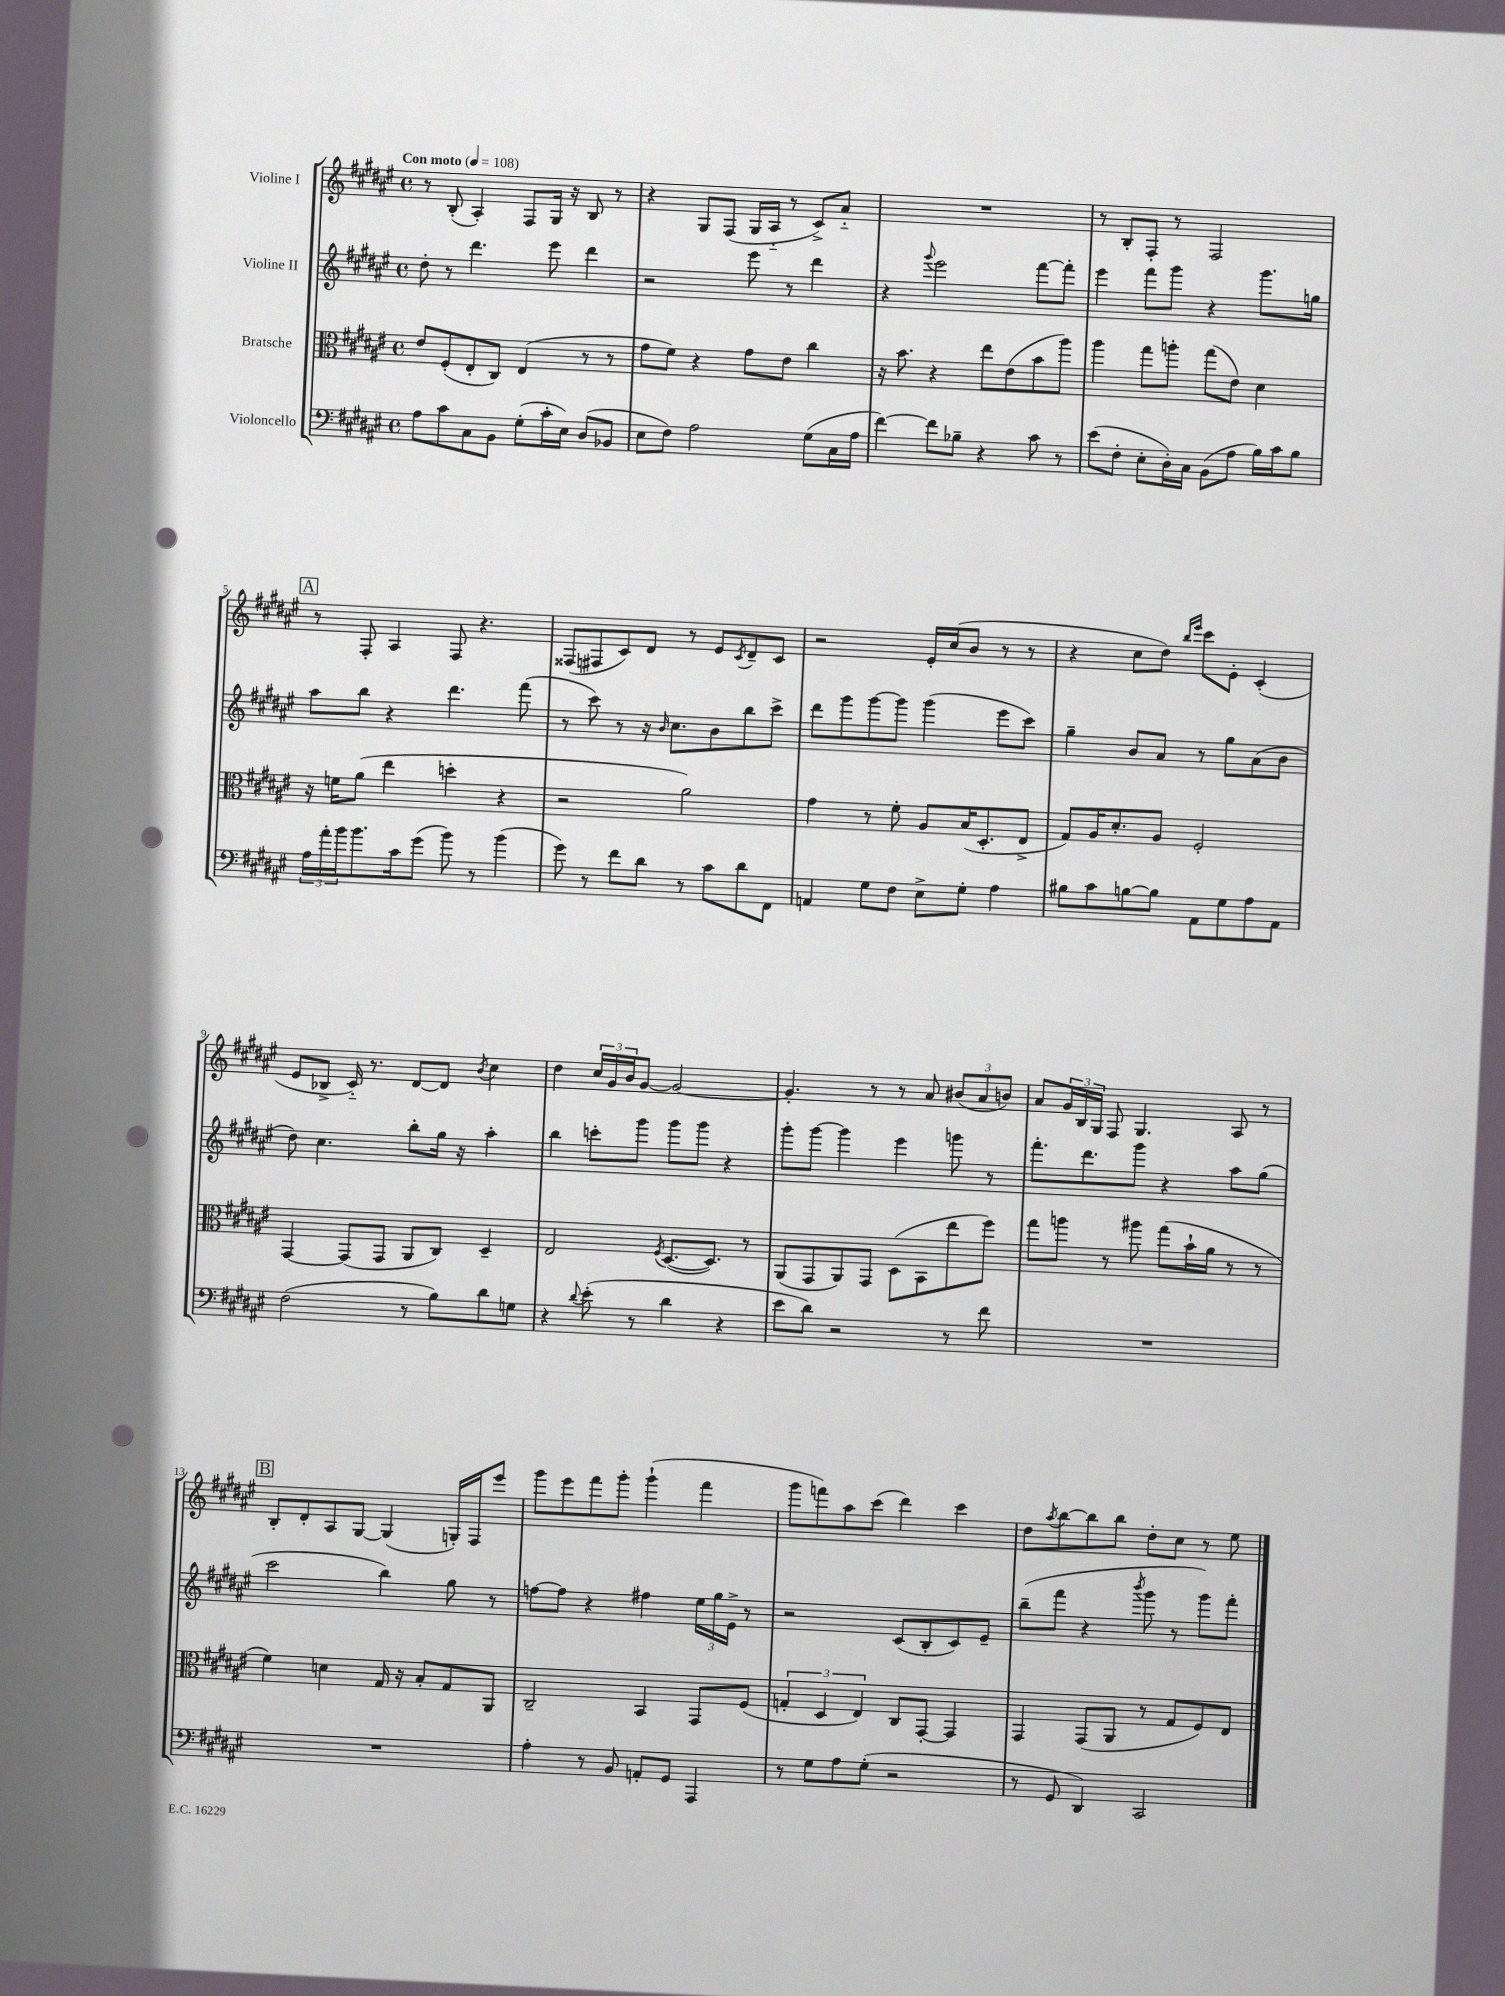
<<
\new StaffGroup <<
\new Staff = "s0" \with { instrumentName = "Violine I" } {
    \clef treble \key fis \major \defaultTimeSignature \time 4/4 \tempo "Con moto" 4 = 108
    r8 b8-.( ais4-.) fis8 gis16 r16 b8 r8 |
    r4 gis8 fis8( gis16 ais16-_ r8 cis'8->) ais'8-_ |
    R1 |
    r8 b8-. fis8-. r8 fis2 |
    \mark \markup { \box "A" } r8 fis8-. ais4 fis8 r4. |
    fisis8( fis8 cis'8) dis'8 r8 eis'8 \acciaccatura { cis'8 } dis'8-- cis'8 |
    r2 eis'16-. cis''16( b'8 r8 r8 |
    r4 cis''8 dis''8) \grace { b''16 eis'''16 } cis'''8 eis'8-. cis'4-.( |
    eis'8 bes8-> cis'16-_) r8. dis'8~ dis'8 \acciaccatura { b'8 } cis''4 |
    dis''4 \tuplet 3/2 { cis''16 gis'16 b'16 } gis'8~ gis'2~ |
    gis'4.-. r8 r8 ais'8 \tuplet 3/2 { bis'8( ais'8 b'8) } |
    ais'8 \tuplet 3/2 { gis'16 b16 gis16 } fis8 gis4. ais8 r8 |
    \mark \markup { \box "B" } b8-. dis'8-. ais8 gis8~ gis4( g16-.) fis16 eis'''8 |
    gis'''8 eis'''8 fis'''8 gis'''8-. gis'''4-!( fis'''4 |
    gis'''8 f'''8) ais''8 cis'''8( dis'''4) cis'''4 |
    dis''8 \acciaccatura { ais''8 } b''8~ b''8 b''8 dis''8-. cis''8 r8 eis''8 \bar "|." |
}
\new Staff = "s1" \with { instrumentName = "Violine II" } {
    \clef treble \key fis \major \defaultTimeSignature \time 4/4
    dis''8-. r8 dis'''4. eis'''8 dis'''4 |
    r2 eis'''8 r8 dis'''4 |
    r4 \appoggiatura { gis'''8 } eis'''2 fis'''8~ fis'''8-. |
    eis'''4 fis'''8 gis'''8 r4 gis'''8. g''16 |
    \mark \markup { \box "A" } ais''8 b''8 r4 dis'''4. fis'''8( |
    r8 cis'''8) r8 r16 \grace { b'16 } cis''8. b'8 b''8 cis'''8-> |
    dis'''8 gis'''8 gis'''8~ gis'''8 gis'''4( eis'''8 cis'''8) |
    gis''4-- b'8 ais'8 r8 gis''8 ais'8( b'8 |
    dis''8) cis''4. b''8-. gis''16 r16 ais''4-. |
    b''4 c'''8-. gis'''8 gis'''8 gis'''8 r4 |
    gis'''8-. gis'''8~ gis'''4 eis'''4 g'''8 r8 |
    fis'''8.-. dis'''8. gis'''8 r4 ais''8 gis''8( |
    \mark \markup { \box "B" } cis'''2 b''4) gis''8 r8 |
    f''8~ f''8 r4 fis''4 \tuplet 3/2 { eis''16 gis''16 eis'16-> } r8 |
    r2 cis'8( b8-. cis'8) eis'8-- |
    b''8--( fis'''8 r4 \acciaccatura { b'''8 } gis'''8 r8 gis'''8) fis'''8-. \bar "|." |
}
\new Staff = "s2" \with { instrumentName = "Bratsche" } {
    \clef alto \key fis \major \defaultTimeSignature \time 4/4
    eis'8 fis8-.( eis8-. cis8) eis4( r8 r8 |
    gis'8 fis'8) r4 gis'8 eis'8 cis''4 |
    r16 b'8. r4 eis''8 eis'8( b'8 ais''8) |
    ais''4 gis''8 a''8-. gis''8( eis'8) dis'4 |
    \mark \markup { \box "A" } r16 f'16 ais'8( eis''4 d''4-. r4 |
    r2 ais'2) |
    gis'4 r8 fis'8-. ais8 b16( dis8.-. eis8-> |
    gis8) ais16 dis'8.-. ais8 fis2-. |
    gis,4~ gis,8( gis,8 ais,8 cis8) dis4-- |
    eis2 \acciaccatura { fis8 } dis8.~( dis8.) r8 |
    ais,8( gis,8 ais,8) gis,8 dis8( b,8 eis''8 fis''8) |
    gis''8 a''8 r8 ais''8 gis''8( b'16-! ais'16 r8 r8 |
    \mark \markup { \box "B" } fis'4) d'4 gis16 r16 b8-. gis8 ais,8 |
    cis2-- b,4 gis,8 fis8( |
    \tuplet 3/2 { g4-. dis4 eis4) } cis8 gis,8~-. gis,4 |
    gis,4 gis,8( ais,8 r8 gis8 fis8) eis8 \bar "|." |
}
\new Staff = "s3" \with { instrumentName = "Violoncello" } {
    \clef bass \key fis \major \defaultTimeSignature \time 4/4
    ais8 cis'8 cis8 b,8 gis8-.( cis'16-. eis16) dis8( bes,8 |
    eis8 fis8) ais2 gis8( cis16 ais16 |
    fis'4~) fis'8 bes8-- r4 cis'8 r8 |
    eis'8( fis8-. eis8-. dis16-.) cis16 b,8( ais8 b16) cis'16 b8 |
    \mark \markup { \box "A" } \tuplet 3/2 { ais16 ais'16-. b'16 } b'8. cis'16 gis'8( b'8) r8 b'4( |
    gis'8) r8 fis'8 dis'8 r8 cis'8 dis'8 fis,8 |
    a,4 gis8 fis8 eis8-> gis8-. ais4 |
    bis8 cis'8 b8~ b8 ais,8 gis8 ais8 ais,8 |
    fis2( r8 b8) dis'8 g8 |
    r4 \appoggiatura { dis'8 } eis'8-.( r8 dis'4 r4 |
    eis'8 dis'8) r2 r8 fis'8 |
    R1 |
    \mark \markup { \box "B" } R1 |
    ais4-. r8 b,8 a,8-. gis,8 ais,,4 |
    r8 gis8 ais8 gis8-.( r2 |
    r8 gis,8 dis,4) cis,2 \bar "|." |
}
>>
>>
